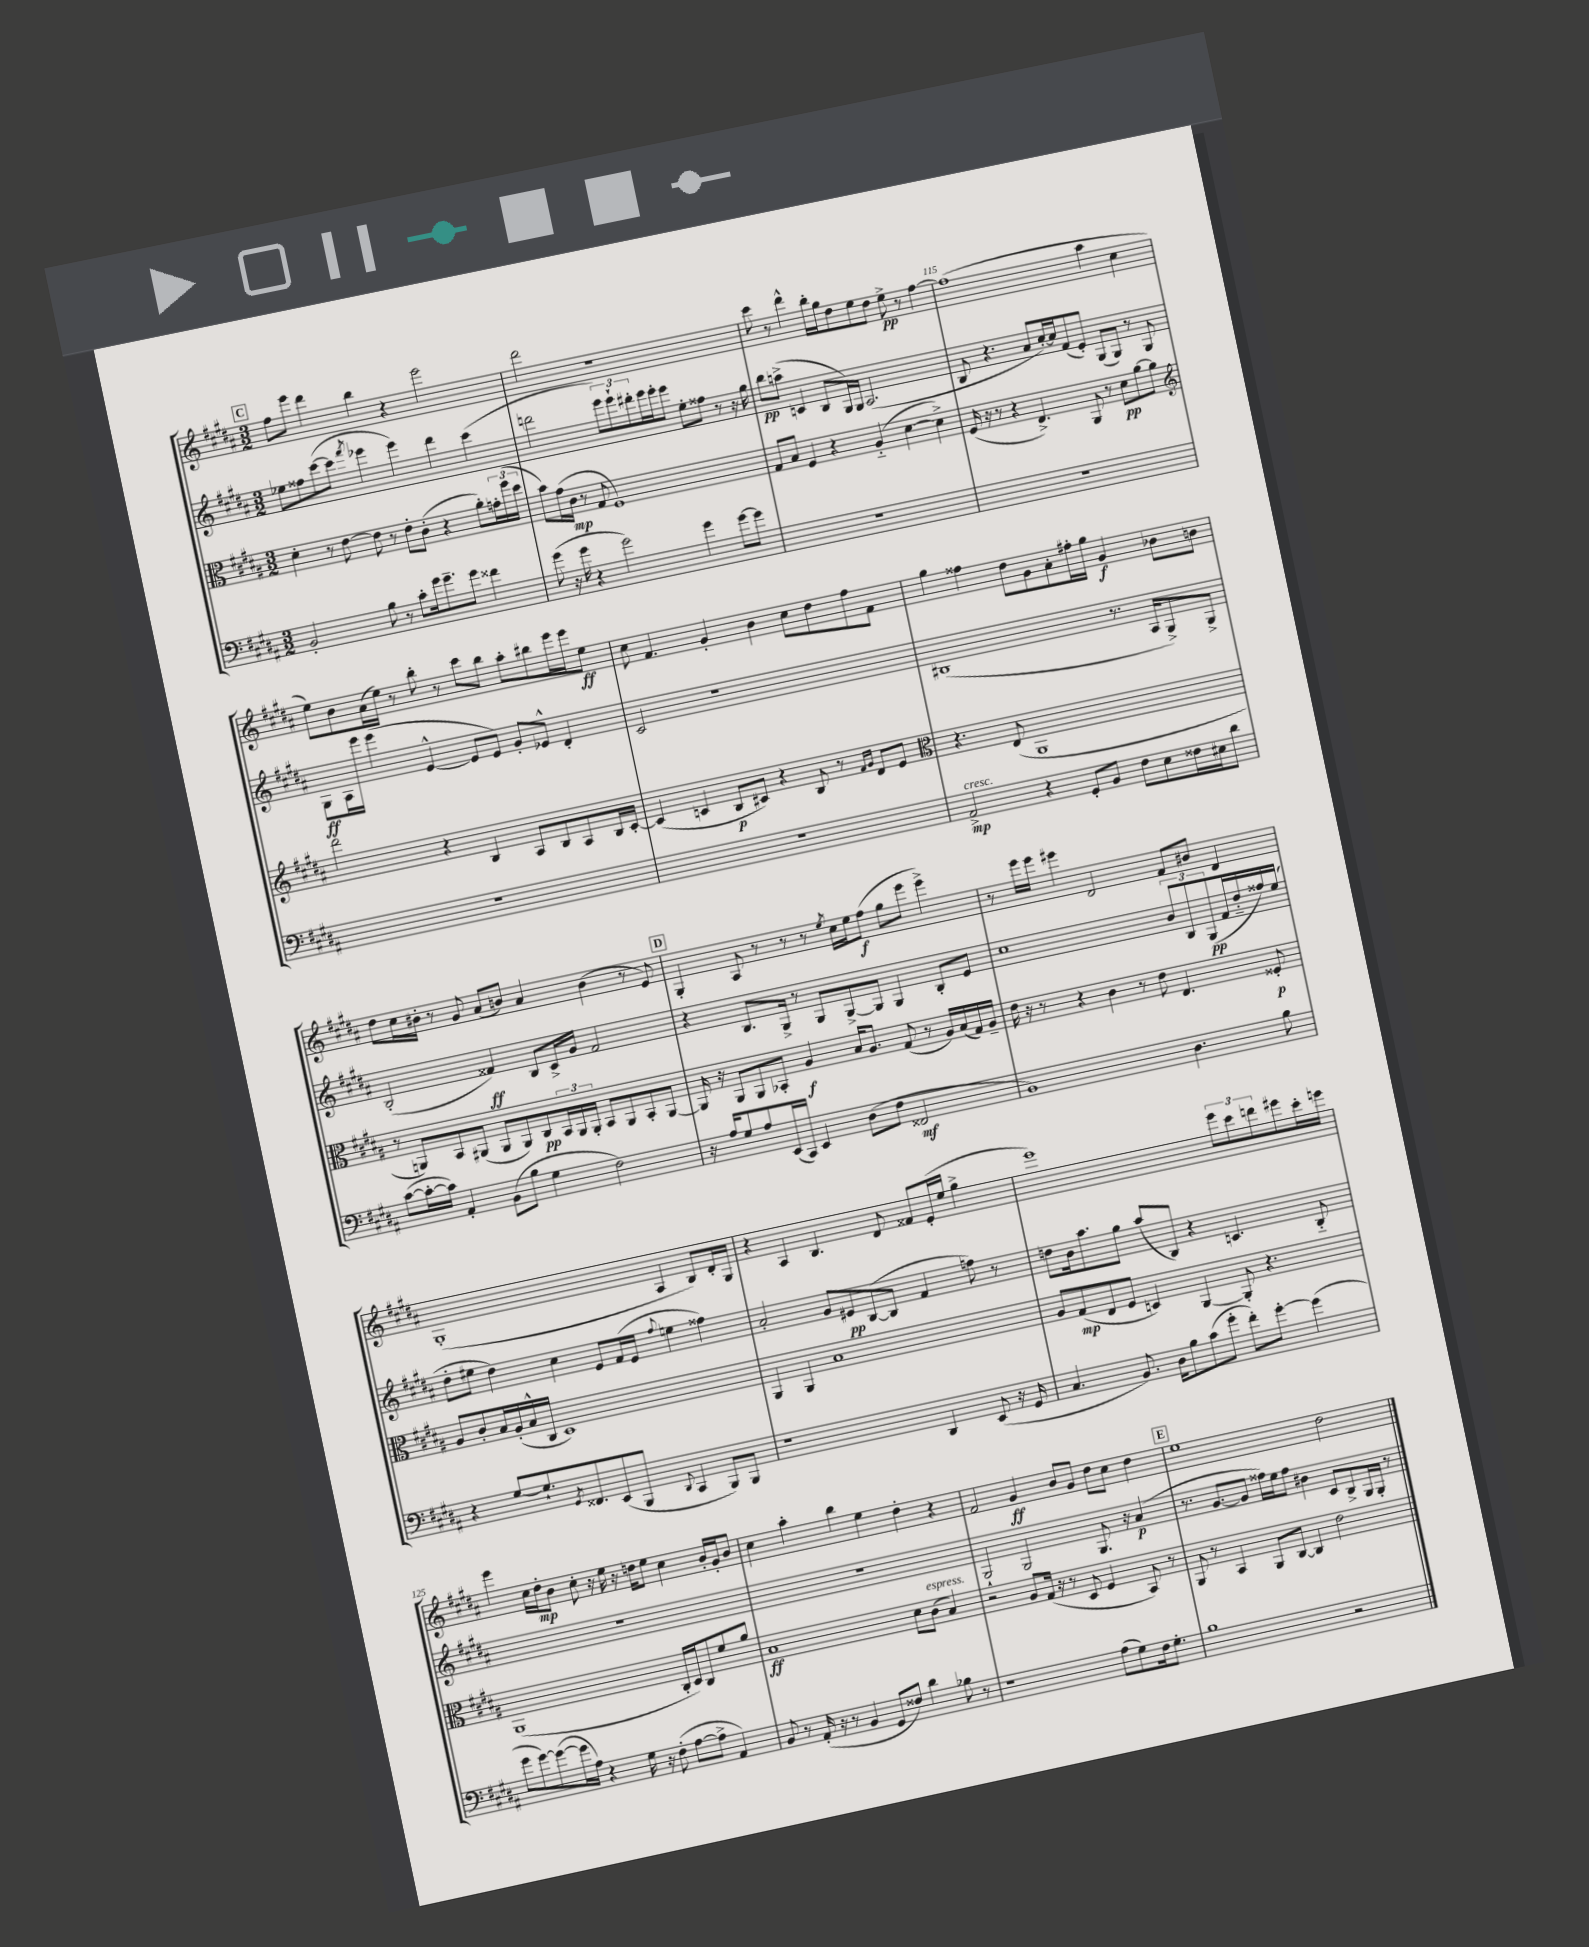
<<
\new StaffGroup <<
\new Staff = "s0" {
    \clef treble \key b \major \numericTimeSignature \time 3/2
    \mark \markup { \box "C" } fis''8 e'''8 dis'''4 b''4 r4 e'''2 |
    dis'''2 r1 |
    cis'''8 r8 dis'''4-^ b''16-. gis''16 dis''8 e''8 dis''8 e''8->\pp r8 fis''4~ |
    fis''1( ais''4 cis''4 |
    e''8) b'8 ais'16( e''16) r8 b''8-. r8 cis'''8 b''8 ais''8-. bis''8 e'''16 e'''16 e''8\ff |
    cis''8 fis'4. gis'4-. b'4 cis''8 dis''8 fis''8 fis'8 |
    gis''4 fisis''4 dis''8 gis'8 ais'8-. fis''16-. gis''16 gis'4\f bes'8 b'8 |
    dis''8 cis''16 bis'16-. r8 gis'8 ais'8( b'8) ais'4 b'4( r8 e'8) |
    \mark \markup { \box "D" } gis4-. ais8 r8 r8 r8 \acciaccatura { e''8 } cis''16 e''16 fis''8\f( gis''8 e'''8 e'''4->) |
    r8 e'''16 e'''16 eis'''4 dis'2 fis'8 bis'8 dis'4 |
    gis1-.( ais4 b8) dis'16-. gis16 |
    r4 ais4 b4. dis'8 fisis'8 e'16-.( e''16 gis''4-> |
    e'''1) \tuplet 3/2 { e'''8 cis'''8 d'''8 } eis'''8 cis'''16-. e'''16 |
    e'''4 cis''16 dis''16-.\mp b'8 cis''8-. r16 e''16 r16 d''16 e''8 cis''4 b'16-. gis'16-. b'8 |
    cis''4 ais''4-. b''4 e''4 dis''4-. r4 |
    fis'2 gis'4\ff b'8 gis'8 dis''8 cis''8 dis''4 |
    \mark \markup { \box "E" } e''1 dis''2 \bar "|." |
}
\new Staff = "s1" {
    \clef treble \key b \major \numericTimeSignature \time 3/2
    \mark \markup { \box "C" } ees''8 fisis''8 cis'''8~( cis'''8 \acciaccatura { fis'''8 } ees'''4 ees'''4) dis'''4 cis'''4( |
    d'''2 \tuplet 3/2 { e'''8) e'''8-! dis'''8-. } e'''16 e'''16-. e'''8 e''8-. fisis''8 r8 r16 gis''16 |
    b''8\pp a''8->( c'4 b8 gis16) gis16 ais2.( |
    b8 r4. ais'8 cis''16~-.) cis''16 fis'8( e'8-.) gis8( gis8) r8 gis8 |
    gis8\ff ais16 e'''16 e'''4( e'4~-^ e'8 e'8) gis'8-. ees'8-^ dis'4-. |
    cis'2 r1 |
    bis1( r8. ais16 gis8->) gis8-> |
    b2-.( fisis'4\ff) b8 cis'16-> gis'16 fisis'2 |
    \mark \markup { \box "D" } r4 b8. gis16-> r8 gis8 gis8~-> gis8 gis4 b8-. e'8 |
    cis''1 \tuplet 3/2 { b'8 b8 gis8\pp( } fis'16 dis''16-_ fisis''16) e''16( |
    dis''8-. eis''8 dis''4) cis''4 e'8 fis'16( e'16 \appoggiatura { fis''8 } e''4 fisis''4) |
    ais'2-. gis'8 eis'8\pp b8~( b8 fis'4 f''8) r8 |
    d''8 b'16 ais''8. gis''8 ais''8( b8) r4 c'4. b8-_ |
    R1. |
    R1. |
    gis2-! gis2 gis8. r16 ais'4\p( |
    \mark \markup { \box "E" } r8. gis'8.~ gis'8 fisis''16) e''16 fisis''8 bis'4 cis'8 b8-> gis16 gis16-. r8 \bar "|." |
}
\new Staff = "s2" {
    \clef alto \key b \major \numericTimeSignature \time 3/2
    \mark \markup { \box "C" } dis'4-. r8 e'8~ e'8 r8 e'8-. cis'8-.( r4 ais'8-.) \tuplet 3/2 { g'16-. fis''16( dis''16 } |
    b'8) gis'16( cis'16\mp r8 gis8 fis1) |
    gis8 b8 fis4 r4 ais4-_( dis'4~ dis'4->) |
    fis16( r16 r8 r4 e4.->) ais,8 r8 dis'8\pp ais'8~ ais'8 |
    \clef treble dis'''2 r4 b4 ais8 b8 ais8 b16 cis'16~-. |
    cis'4( c'4 b8\p cis'8) r4 b8 r8 \grace { fis'16 gis'16 } dis'8 e'8 |
    \clef alto r4. e8( ais,1 |
    r8 a,8) b,8 ais,8( ais,8 ais,8) cis8\pp \tuplet 3/2 { b,16 ais,16 ais,16-. } b,8 ais,8 b,8-. ais,8~ |
    \mark \markup { \box "D" } ais,16 r16 ais,8 ais,8 bes,8-. ais4\f b16 ais8. gis8( r8 ais16) b16( gis16) ais16-- |
    e'16 r16 r8 r4 cis'4 r8 e'8 e4. fisis8-.\p |
    ais8 cis'8-. b16 ais16-.( b16-^ cis16 dis1) |
    ais,4 ais,4 b1 |
    ais8 gis8\mp( e8 fis8 d4) ais,4~ ais,8-. r4. |
    ais,1( cis16-. dis16) cis8 fis'8 ais'8 |
    b1\ff dis'8 cis'8^\markup { \italic "espress." }( b4) |
    r2 ais8 gis16( r16 r8 dis8 fis4 b,8) r8 |
    \mark \markup { \box "E" } ais,8 r8 b,4 ais,8 cis8~ cis4 e'2 \bar "|." |
}
\new Staff = "s3" {
    \clef bass \key b \major \numericTimeSignature \time 3/2
    \mark \markup { \box "C" } b,2-. b8 r8 cis'8-. gis'16 gis'8.-- gis'8 fisis'4 |
    gis'8( r16 gis'16 r4 gis'2) gis'4 gis'8~ gis'8 |
    R1. |
    R1. |
    R1. |
    R1. |
    ais,2->\mp^\markup { \italic "cresc." } r4 gis,8-. b,8 fis8 e8 fisis16 eis16 dis'8 |
    cis'8~( cis'16~-. cis'16) ais,4-. b,8( b8 gis4 fis2) |
    \mark \markup { \box "D" } r16 ais16 gis8 ais8 e,16( cis,16) e,4 dis8( fis8 fisis,2\mf |
    b,1) dis4. b8 |
    r4 gis8~ gis8.-! \acciaccatura { gis,8 } fisis,8. e,8( b,,8 \appoggiatura { dis,8 } cis,4 b,,8) b,,8 |
    r1 dis,4 e,8( r16 gis,16 |
    cis4. b,8.) dis16 b8 cis'8( gis'8-. fis'8-.) gis'8~-. gis'4( |
    gis'8 gis'8~) gis'8~( gis'16 ais16) r4 gis16 r16 fis8-.( ais8~ ais8-> ais,4) |
    b,8 r8 ais,16-.( r16 r8 b,4 gis,8 fisis8) dis'4 bes8 r8 |
    r1 ais8( gis8) fis16 gis8.-. |
    \mark \markup { \box "E" } b1 r2 \bar "|." |
}
>>
>>
\layout { \context { \Score currentBarNumber = #112 \override BarNumber.break-visibility = ##(#f #t #t) barNumberVisibility = #(every-nth-bar-number-visible 5) } }
